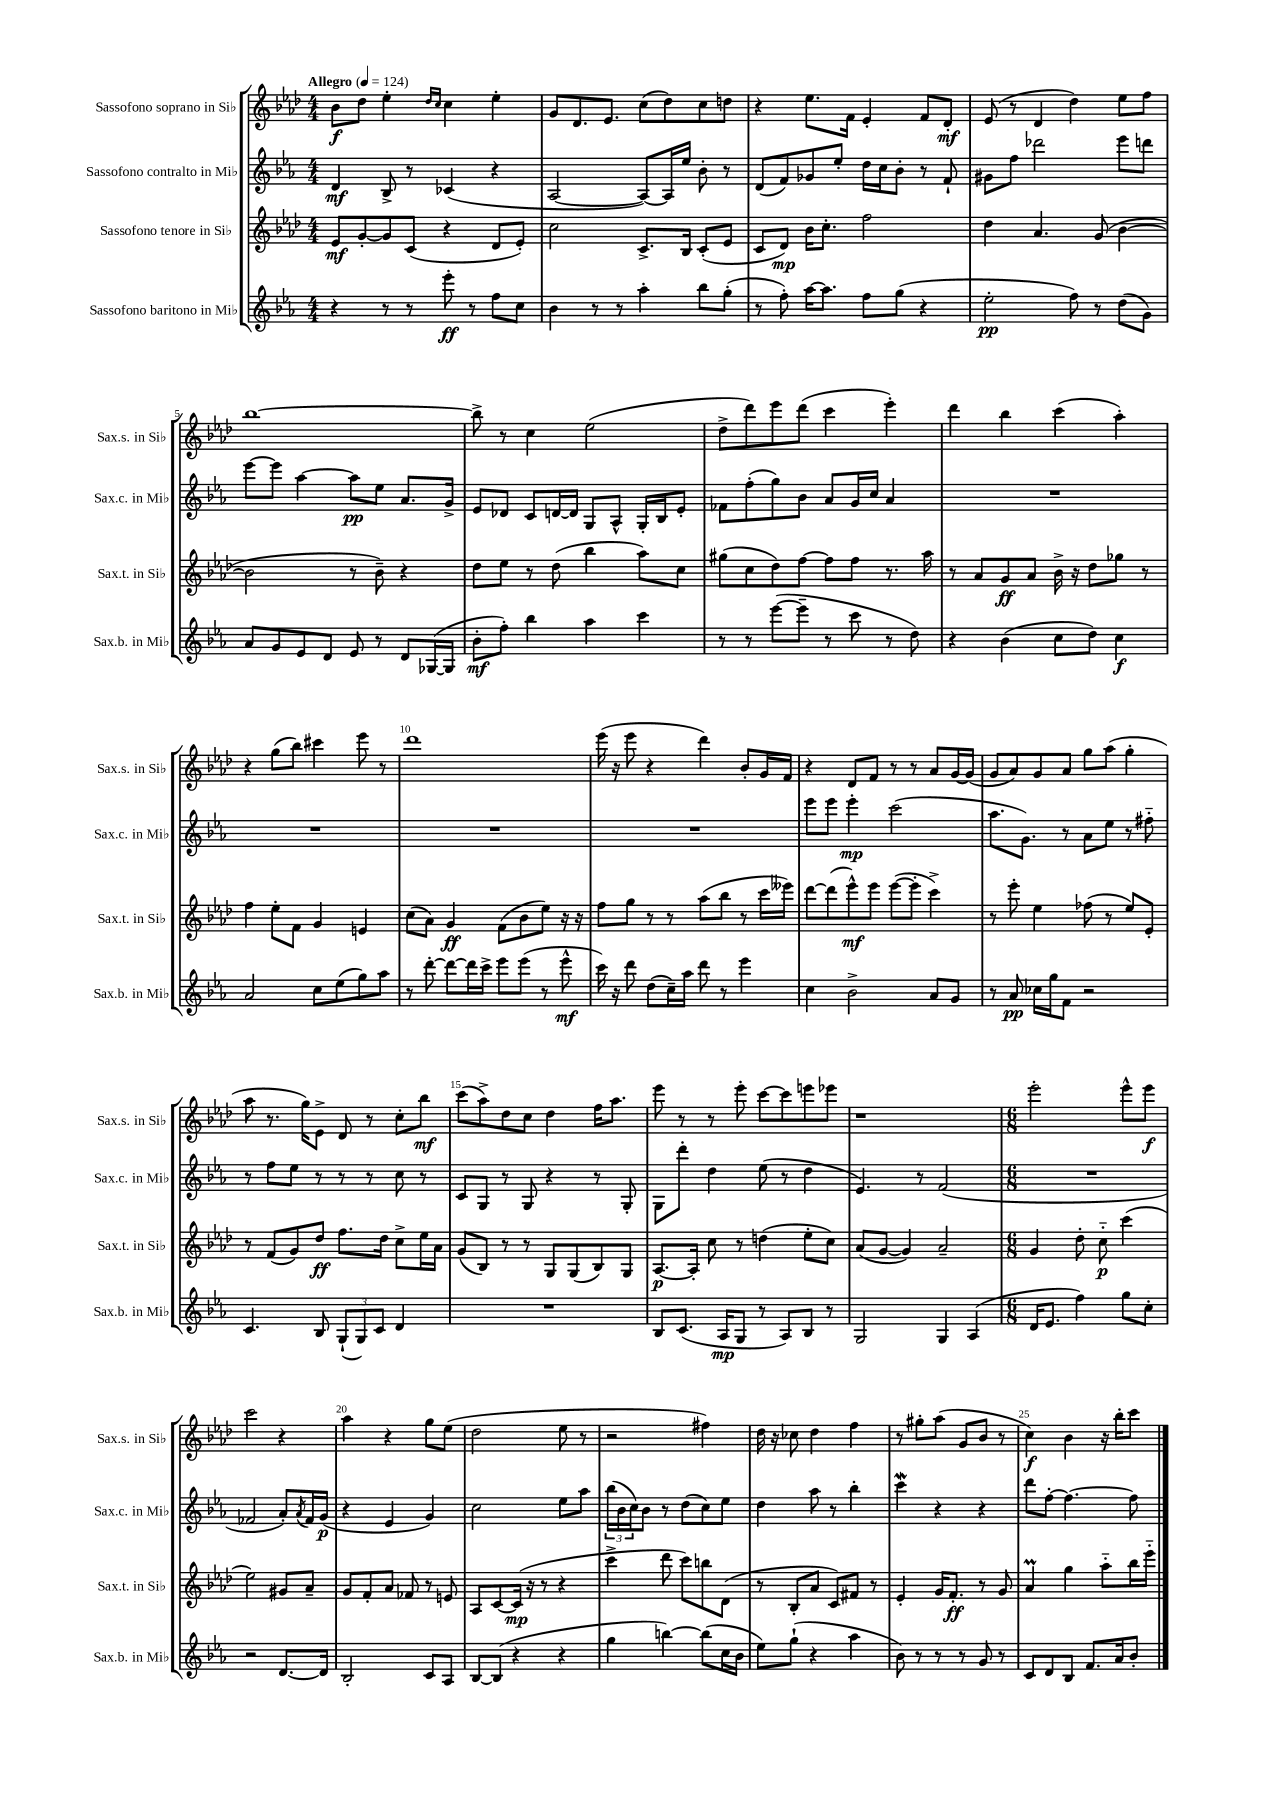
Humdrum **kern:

**kern	**dynam	**kern	**dynam	**kern	**dynam	**kern	**dynam
*part4	*part4	*part3	*part3	*part2	*part2	*part1	*part1
*staff4	*staff4	*staff3	*staff3	*staff2	*staff2	*staff1	*staff1
*I"Sassofono baritono in Mi♭	*	*I"Sassofono tenore in Si♭	*	*I"Sassofono contralto in Mi♭	*	*I"Sassofono soprano in Si♭	*
*I'Sax.b. in Mi♭	*	*I'Sax.t. in Si♭	*	*I'Sax.c. in Mi♭	*	*I'Sax.s. in Si♭	*
*clefG2	*	*clefG2	*	*clefG2	*	*clefG2	*
*k[b-e-a-]	*	*k[b-e-a-d-]	*	*k[b-e-a-]	*	*k[b-e-a-d-]	*
*M4/4	*	*M4/4	*	*M4/4	*	*M4/4	*
*MM124	*	*MM124	*	*MM124	*	*MM124	*
=1	=1	=1	=1	=1	=1	=1	=1
!	!	!	!	!	!	!LO:TX:a:B:t=Allegro	!
4r	.	8e-/L	mf	4d/	mf	8b-\L	f
.	.	[8g'/	.	.	.	8dd-\J	.
8r	.	8g/]	.	8B-^/	.	4ee-'\	.
8r	.	(8c/J	.	8r	.	.	.
.	.	.	.	.	.	16qqdd-/LL	.
.	.	.	.	.	.	16qqcc/JJ	.
8eee-'\	ff	4r	.	(4c-X/	.	4cc\	.
8r	.	.	.	.	.	.	.
8ff\L	.	8d-/L	.	4r	.	4ee-'\	.
8cc\J	.	8e-'/J)	.	.	.	.	.
=2	=2	=2	=2	=2	=2	=2	=2
4b-\	.	2cc\	.	[2A-/	.	8g/L	.
.	.	.	.	.	.	8.d-/	.
8r	.	.	.	.	.	.	.
.	.	.	.	.	.	8.e-/J	.
8r	.	.	.	.	.	.	.
4aa-'\	.	8.c^/L	.	8A-/L_)	.	(8cc\L	.
.	.	.	.	16A-/L]	.	8dd-\)	.
.	.	16B-/Jk	.	16ee-/JJ	.	.	.
8bb-\L	.	(8c'/L	.	8b-'\	.	8cc\	.
(8gg'\J	.	8e-/J	.	8r	.	8ddn\J	.
=3	=3	=3	=3	=3	=3	=3	=3
8r	.	8c/L	.	(8d/L	.	4r	.
8ff'\)	.	8d-/J)	mp	8f/)	.	.	.
[16aa-\KL	.	16b-\KL	.	8g-X/	.	8.ee-\L	.
8.aa-\J]	.	8.cc'\J	.	.	.	.	.
.	.	.	.	8ee-'/J	.	.	.
.	.	.	.	.	.	16f\Jk	.
8ff\L	.	2ff\	.	16dd\LL	.	4e-'/	.
.	.	.	.	16cc\J	.	.	.
(8gg\J	.	.	.	8b-'\J	.	.	.
4r	.	.	.	8r	.	8f/L	.
.	.	.	.	8f`/	.	8d-'/J	mf
=4	=4	=4	=4	=4	=4	=4	=4
2ee-'\	pp	4dd-\	.	8g#X\L	.	(8e-/	.
.	.	.	.	8ff\J	.	8r	.
.	.	4.a-/	.	2ddd-X\	.	4d-/	.
8ff\)	.	.	.	.	.	4dd-\)	.
8r	.	(8g/	.	.	.	.	.
(8dd\L	.	[4b-\	.	8eee-\L	.	8ee-\L	.
8g\J)	.	.	.	8dddn\J	.	8ff\J	.
!!LO:LB:g=z
=5	=5	=5	=5	=5	=5	=5	=5
8a-/L	.	2b-\]	.	[8eee-\L	.	[1bb-	.
8g/	.	.	.	8eee-\J]	.	.	.
8e-/	.	.	.	[4aa-\	.	.	.
8d/J	.	.	.	.	.	.	.
8e-/	.	8r	.	8aa-\L]	pp	.	.
8r	.	8b-~\)	.	8ee-\J	.	.	.
8d/L	.	4r	.	8.a-/L	.	.	.
([16G-X/L	.	.	.	.	.	.	.
16G-/JJ]	.	.	.	16g^/Jk	.	.	.
=6	=6	=6	=6	=6	=6	=6	=6
8b-'\L	mf	8dd-\L	.	8e-/L	.	8bb-^\]	.
8ff'\J)	.	8ee-\J	.	8d-X/J	.	8r	.
4bb-\	.	8r	.	8c/L	.	4cc\	.
.	.	(8dd-\	.	[16dn/L	.	.	.
.	.	.	.	16d/JJ]	.	.	.
4aa-\	.	4bb-\	.	8G/L	.	(2ee-\	.
.	.	.	.	8A-^^/J	.	.	.
4ccc\	.	8aa-\L)	.	16G'/LL	.	.	.
.	.	.	.	16B-/J	.	.	.
.	.	8cc\J	.	8e-'/J	.	.	.
=7	=7	=7	=7	=7	=7	=7	=7
8r	.	(8gg#X\L	.	8f-X\L	.	8dd-^\L	.
8r	.	8cc\	.	(8ff'\	.	8ddd-\)	.
([8eee-\L	.	8dd-\)	.	8gg\)	.	8eee-\	.
8eee-~\J]	.	[8ff\J	.	8b-\J	.	(8ddd-\J	.
8r	.	8ff\L]	.	8a-/L	.	4ccc\	.
8ccc\	.	8ff\J	.	16g/L	.	.	.
.	.	.	.	16cc/JJ	.	.	.
8r	.	8.r	.	4a-/	.	4eee-'\)	.
8dd\)	.	.	.	.	.	.	.
.	.	16aa-\	.	.	.	.	.
=8	=8	=8	=8	=8	=8	=8	=8
4r	.	8r	.	1r	.	4ddd-\	.
.	.	8a-/L	.	.	.	.	.
(4b-\	.	8g/	ff	.	.	4bb-\	.
.	.	8a-/J	.	.	.	.	.
8cc\L	.	16b-^\	.	.	.	(4ccc\	.
.	.	16r	.	.	.	.	.
8dd\J)	.	8dd-\L	.	.	.	.	.
4cc\	f	8gg-X\J	.	.	.	4aa-'\)	.
.	.	8r	.	.	.	.	.
!!LO:LB:g=z
=9	=9	=9	=9	=9	=9	=9	=9
2a-/	.	4ff\	.	1r	.	4r	.
.	.	8ee-'\L	.	.	.	(8gg\L	.
.	.	8f\J	.	.	.	8bb-\J)	.
8cc\L	.	4g/	.	.	.	4ccc#X\	.
(8ee-\	.	.	.	.	.	.	.
8gg\)	.	4en/	.	.	.	8eee-\	.
8aa-\J	.	.	.	.	.	8r	.
=10	=10	=10	=10	=10	=10	=10	=10
8r	.	(8cc\L	.	1r	.	1ddd-	.
[8ddd'\	.	8a-\J)	.	.	.	.	.
8ddd\L_	.	4g/	ff	.	.	.	.
16ddd\L]	.	.	.	.	.	.	.
16ccc^\JJ	.	.	.	.	.	.	.
8eee-\L	.	(8f\L	.	.	.	.	.
(8eee-\J	.	8b-\	.	.	.	.	.
8r	.	8ee-\J)	.	.	.	.	.
8eee-^^\	mf	16r	.	.	.	.	.
.	.	16r	.	.	.	.	.
=11	=11	=11	=11	=11	=11	=11	=11
16ccc\)	.	8ff\L	.	1r	.	(16eee-\	.
16r	.	.	.	.	.	16r	.
8ddd\	.	8gg\J	.	.	.	8eee-\	.
(8dd\L	.	8r	.	.	.	4r	.
16cc~\L)	.	8r	.	.	.	.	.
16aa-\JJ	.	.	.	.	.	.	.
8ddd\	.	(8aa-\L	.	.	.	4ddd-\)	.
8r	.	8bb-\J	.	.	.	.	.
4eee-\	.	8r	.	.	.	8b-'/L	.
.	.	16ccc\LL	.	.	.	16g/L	.
.	.	16eee--X\JJ)	.	.	.	16f/JJ	.
=12	=12	=12	=12	=12	=12	=12	=12
4cc\	.	[8ddd-\L	.	8eee-\L	.	4r	.
.	.	(8ddd-\]	.	8eee-\J	.	.	.
2b-^\	.	8eee-^^\)	mf	4eee-'\	mp	8d-/L	.
.	.	8eee-\J	.	.	.	8f/J	.
.	.	([8eee-\L	.	(2ccc\	.	8r	.
.	.	8eee-'\J]	.	.	.	8r	.
8a-/L	.	4ccc^\)	.	.	.	8a-/L	.
8g/J	.	.	.	.	.	[16g/L	.
.	.	.	.	.	.	(16g/JJ]	.
=13	=13	=13	=13	=13	=13	=13	=13
8r	.	8r	.	8.aa-\L	.	8g/L	.
8a-/	pp	8eee-'\	.	.	.	8a-/)	.
.	.	.	.	8.g\J)	.	.	.
16cc-X\LL	.	4ee-\	.	.	.	8g/	.
16gg\J	.	.	.	.	.	.	.
8f\J	.	.	.	8r	.	8a-/J	.
2r	.	(8ff-X\	.	8a-\L	.	8gg\L	.
.	.	8r	.	8ee-\J	.	(8aa-\J	.
.	.	8ee-/L)	.	8r	.	4gg'\	.
.	.	8e-'/J	.	8ff#X\	.	.	.
!!LO:LB:g=z
=14	=14	=14	=14	=14	=14	=14	=14
4.c/	.	8r	.	8r	.	8aa-\	.
.	.	(8f/L	.	8ff\L	.	8.r	.
.	.	8g/)	.	8ee-\J	.	.	.
.	.	.	.	.	.	16gg\KL)	.
8B-/	.	8dd-/J	ff	8r	.	8e-^\J	.
(12G`/L	.	8.ff\L	.	8r	.	8d-/	.
12G/)	.	.	.	.	.	.	.
.	.	.	.	8r	.	8r	.
12c/J	.	.	.	.	.	.	.
.	.	16dd-\Jk	.	.	.	.	.
4d/	.	8cc^\L	.	8cc\	.	8cc'\L	.
.	.	16ee-\L	.	8r	.	8bb-\J	mf
.	.	16a-\JJ	.	.	.	.	.
=15	=15	=15	=15	=15	=15	=15	=15
1r	.	(8g/L	.	8c/L	.	(8ccc\L	.
.	.	8B-/J)	.	8G/J	.	8aa-^\)	.
.	.	8r	.	8r	.	8dd-\	.
.	.	8r	.	8G/	.	8cc\J	.
.	.	8G/L	.	4r	.	4dd-\	.
.	.	(8G/	.	.	.	.	.
.	.	8B-/)	.	8r	.	16ff\KL	.
.	.	.	.	.	.	8.aa-\J	.
.	.	8G/J	.	8G'/	.	.	.
=16	=16	=16	=16	=16	=16	=16	=16
8B-/L	.	[8.A-/L	p	8G\L	.	8eee-\	.
(8.c/J	.	.	.	8ddd'\J	.	8r	.
.	.	16A-'/Jk]	.	.	.	.	.
.	.	8cc\	.	4dd\	.	8r	.
16A-/KL	mp	.	.	.	.	.	.
8G/J	.	8r	.	.	.	8eee-'\	.
8r	.	(4ddn\	.	(8ee-\	.	[8ccc\L	.
8A-/L)	.	.	.	8r	.	8ccc\]	.
8B-/J	.	8ee-'\L	.	4dd\	.	8eeen\	.
8r	.	8cc\J)	.	.	.	8eee-X\J	.
=17	=17	=17	=17	=17	=17	=17	=17
2G/	.	(8a-/L	.	4.e-/)	.	1r	.
.	.	[8g/J	.	.	.	.	.
.	.	4g/])	.	.	.	.	.
.	.	.	.	8r	.	.	.
4G/	.	2a-~/	.	(2f/	.	.	.
(4A-/	.	.	.	.	.	.	.
=18	=18	=18	=18	=18	=18	=18	=18
*M6/8	*	*M6/8	*	*M6/8	*	*M6/8	*
16d/KL	.	4g/	.	2.r	.	2eee-'\	.
8.e-/J	.	.	.	.	.	.	.
4ff\)	.	8dd-'\	.	.	.	.	.
.	.	8cc\	p	.	.	.	.
8gg\L	.	(4ccc\	.	.	.	8eee-^^\L	.
8cc'\J	.	.	.	.	.	8eee-\J	f
!!LO:LB:g=z
=19	=19	=19	=19	=19	=19	=19	=19
2r	.	2ee-\)	.	2f-X/	.	2ccc\	.
[8.d/L	.	8g#X/L	.	8a-'/L)	.	4r	.
.	.	.	.	8qa-/	.	.	.
.	.	8a-~/J	.	16f-/L	.	.	.
16d/Jk]	.	.	.	(16g/JJ	p	.	.
=20	=20	=20	=20	=20	=20	=20	=20
2B-'/	.	8g/L	.	4r	.	4aa-\	.
.	.	8f'/	.	.	.	.	.
.	.	8a-/J	.	4e-/	.	4r	.
.	.	8f-X/	.	.	.	.	.
8c/L	.	8r	.	4g/)	.	8gg\L	.
8A-/J	.	8en/	.	.	.	(8ee-\J	.
=21	=21	=21	=21	=21	=21	=21	=21
[8B-/L	.	8A-/L	.	2cc\	.	2dd-\	.
(8B-/J]	.	[8c/	.	.	.	.	.
4r	.	(16c/Jk]	mp	.	.	.	.
.	.	16r	.	.	.	.	.
.	.	8r	.	.	.	.	.
4r	.	4r	.	8ee-\L	.	8ee-\	.
.	.	.	.	8aa-\J	.	8r	.
=22	=22	=22	=22	=22	=22	=22	=22
4gg\	.	4ccc^\	.	(24bb-\LL	.	2r	.
.	.	.	.	24b-\	.	.	.
.	.	.	.	24cc\J)	.	.	.
.	.	.	.	8b-\J	.	.	.
[4bbn\)	.	8ddd-\	.	8r	.	.	.
.	.	8ccc\L)	.	(8dd\L	.	.	.
(8bb\L]	.	8bbn\	.	8cc\)	.	4ff#X\)	.
16cc\L	.	(8d-\J	.	8ee-\J	.	.	.
16b-\JJ	.	.	.	.	.	.	.
=23	=23	=23	=23	=23	=23	=23	=23
8ee-\L)	.	8r	.	4dd\	.	16dd-\	.
.	.	.	.	.	.	16r	.
(8gg`\J	.	8B-'/L	.	.	.	8cc-X\	.
4r	.	8a-/J	.	8aa-\	.	4dd-\	.
.	.	8c/L)	.	8r	.	.	.
4aa-\	.	8f#X/J	.	4bb-'\	.	4ff\	.
.	.	8r	.	.	.	.	.
=24	=24	=24	=24	=24	=24	=24	=24
8b-\)	.	4e-'/	.	4cccW\	.	8r	.
8r	.	.	.	.	.	8gg#X'\L	.
8r	.	16g/KL	.	4r	.	(8aa-\J	.
.	.	8.f'/J	ff	.	.	.	.
8r	.	.	.	.	.	8g/L	.
8g/	.	8r	.	4r	.	8b-/J	.
8r	.	8g/	.	.	.	8r	.
=25	=25	=25	=25	=25	=25	=25	=25
8c/L	.	4a-M/	.	8ddd\L	.	4cc\)	f
8d/	.	.	.	[8ff'\J	.	.	.
8B-/J	.	4gg\	.	4.ff\_	.	4b-\	.
8.f/L	.	.	.	.	.	.	.
.	.	8aa-\L	.	.	.	16r	.
16a-/k	.	.	.	.	.	16bb-'\KL	.
8b-'/J	.	16bb-\L	.	8ff\]	.	8ccc\J	.
.	.	16eee-\JJ	.	.	.	.	.
==	==	==	==	==	==	==	==
*-	*-	*-	*-	*-	*-	*-	*-
